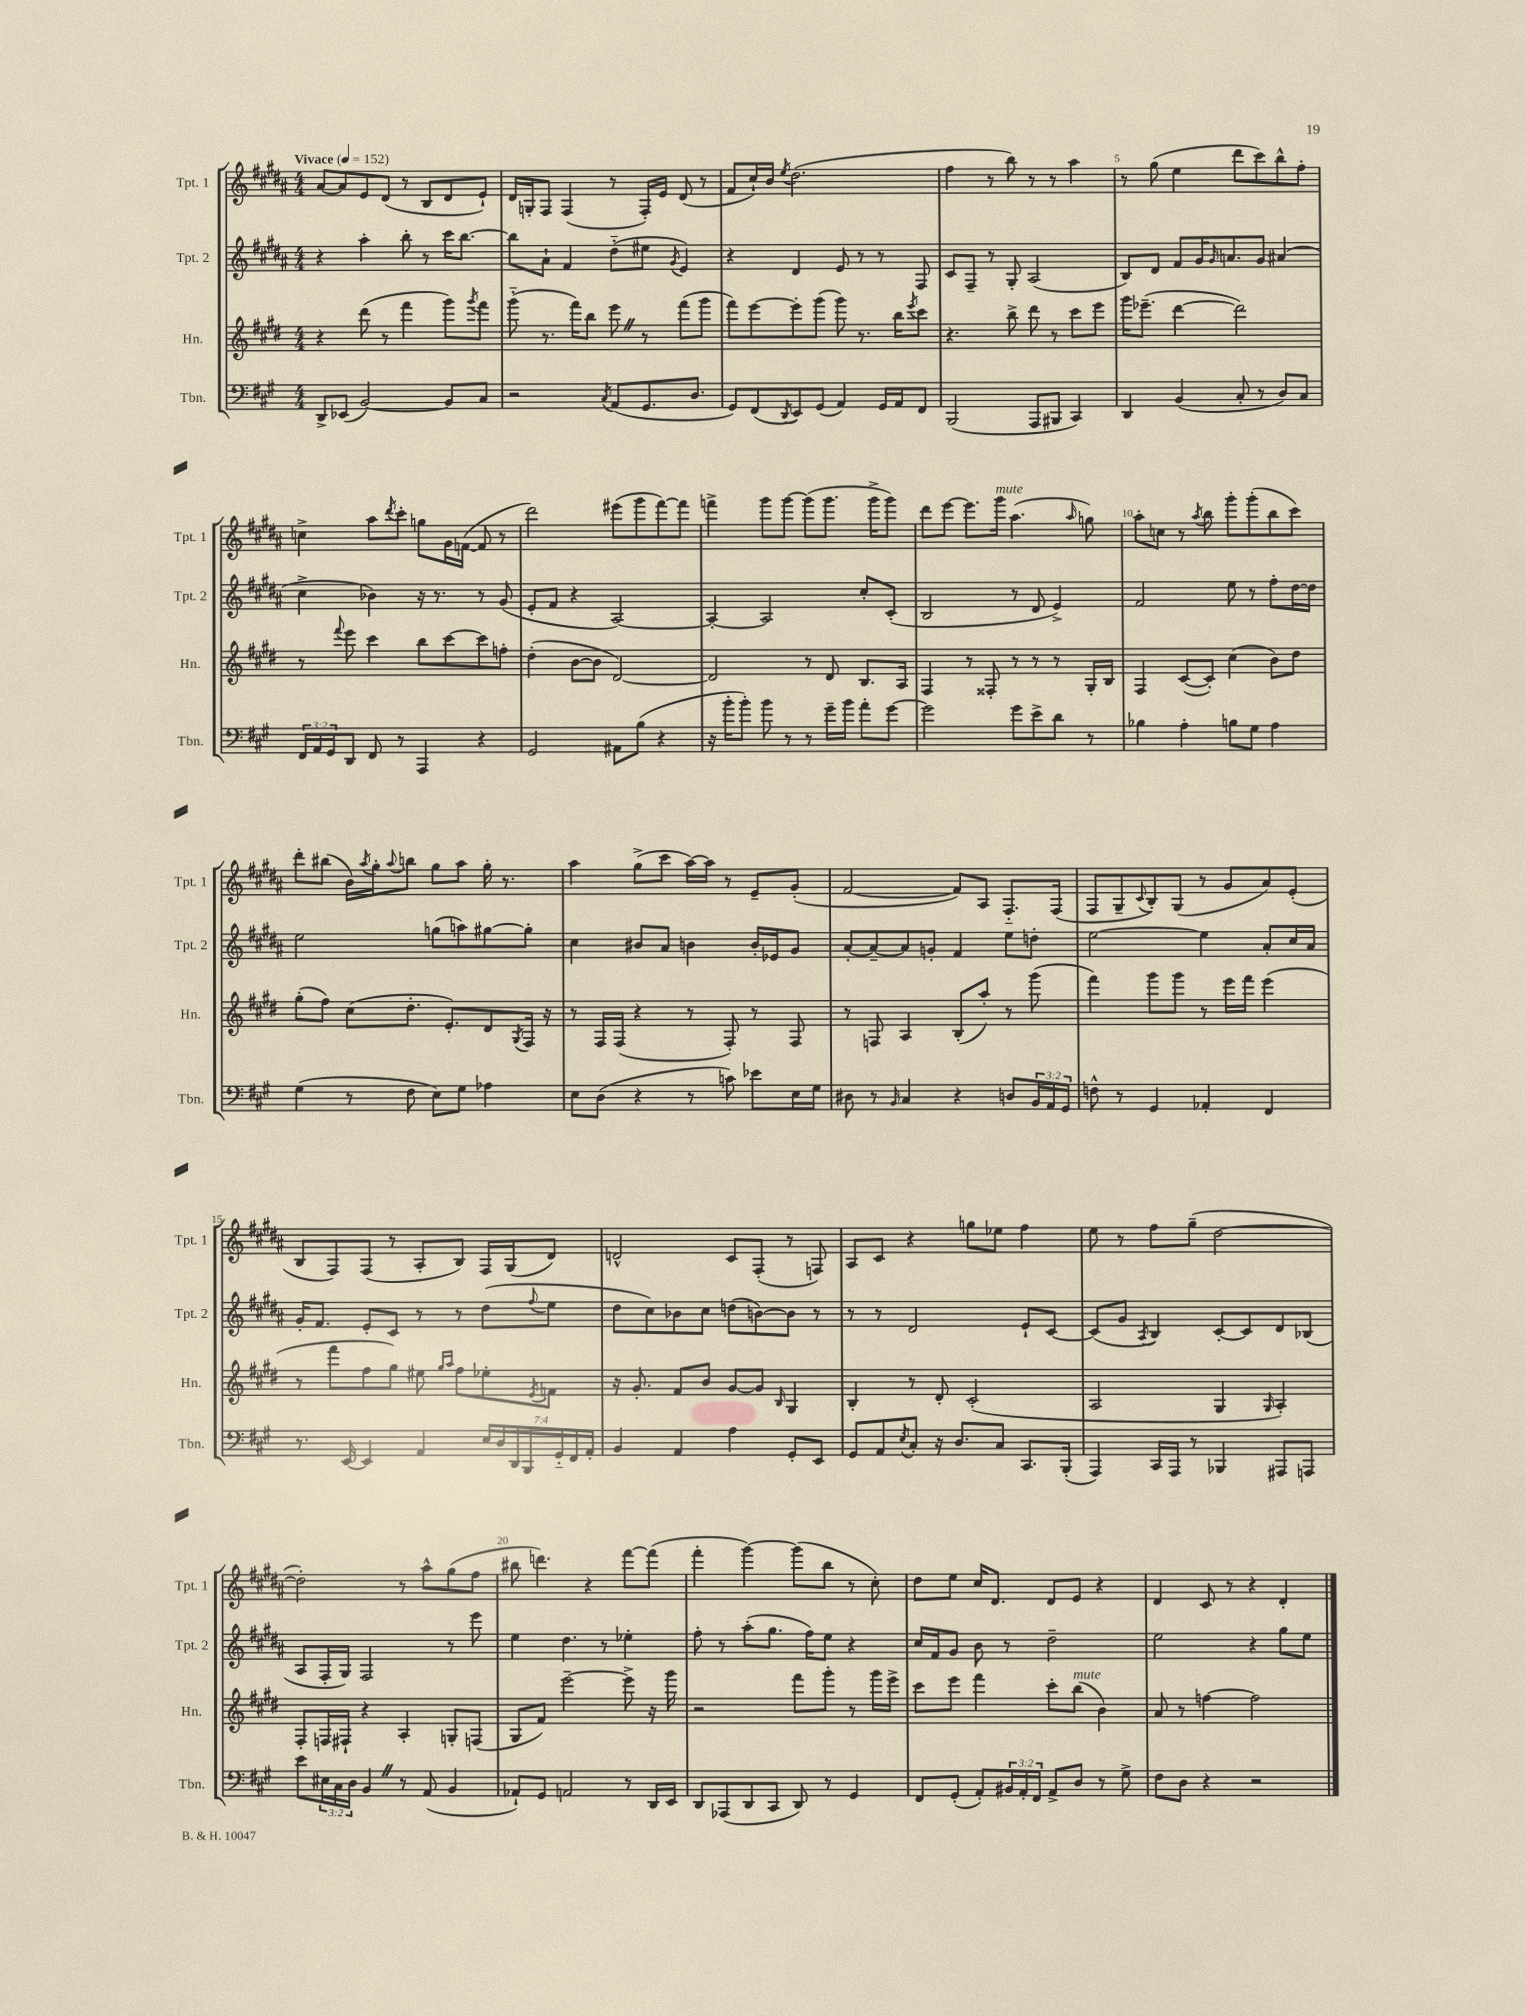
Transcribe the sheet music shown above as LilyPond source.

<<
\new StaffGroup <<
\new Staff = "s0" \with { instrumentName = "Tpt. 1" shortInstrumentName = "Tpt. 1" } {
    \clef treble \key b \major \numericTimeSignature \time 4/4 \tempo "Vivace" 4 = 152
    ais'8~ ais'8 e'8 dis'8( r8 b8 dis'8 e'8-!) |
    dis'16 g16-. fis8 fis4( r8 fis16-.) e'16 dis'8( r8 |
    fis'8 cis''16-!) b'16 \acciaccatura { e''8 } dis''2.( |
    fis''4 r8 b''8) r8 r8 ais''4 |
    r8 gis''8( e''4 dis'''8 cis'''8) b''8-^ fis''8-. |
    c''4-> ais''8 \acciaccatura { dis'''8 } cis'''8-. g''8 gis'16 f'16~( f'8 r8 |
    dis'''2) eis'''8( gis'''8 fis'''8~) fis'''8 |
    f'''4-> gis'''8 gis'''8~ gis'''8( gis'''8. gis'''16-> gis'''8) |
    dis'''8 e'''8~ e'''8. gis'''16^\markup { \italic "mute" } ais''4.( \grace { ais''16 } g''8) |
    ais''8-. c''8 r8 \acciaccatura { ais''8 } b''8 gis'''8-. gis'''8-.( b''8 cis'''8) |
    dis'''8-. bis''8( b'16) \acciaccatura { ais''8 } gis''16-. \appoggiatura { ais''8 } b''8 gis''8 ais''8 gis''16-. r8. |
    ais''4 gis''8->( cis'''8 ais''16~) ais''16 r8 e'8-- gis'8-.( |
    fis'2~ fis'8) ais8 fis8.-_ fis16( |
    fis8 gis8-- \appoggiatura { cis'8 } b8-.) gis8( r8 gis'8 ais'8) e'8-.( |
    b8 fis8) fis8( r8 ais8-. b8) fis16 gis16( dis'8) |
    d'2-^ cis'8 fis8-.( r8 f8) |
    ais8 cis'8 r4 g''8 ees''8 fis''4 |
    e''8 r8 fis''8 gis''8--( dis''2~ |
    dis''2-.) r8 ais''8-^ gis''8( fis''8 |
    bis''8 d'''4.) r4 fis'''8~ fis'''8( |
    fis'''4-. gis'''4~) gis'''8( b''8 r8 cis''8-.) |
    dis''8 e''8 cis''16 dis'8. dis'8 e'8 r4 |
    dis'4 cis'8 r8 r4 dis'4-. \bar "|." |
}
\new Staff = "s1" \with { instrumentName = "Tpt. 2" shortInstrumentName = "Tpt. 2" } {
    \clef treble \key b \major \numericTimeSignature \time 4/4
    r4 ais''4-. b''8-. r8 cis'''16 b''8.~ |
    b''8 ais'8-! fis'4 dis''8-_( eis''8 \acciaccatura { gis'8 } e'4) |
    r4 dis'4 e'8 r8 r8 fis8 |
    cis'8 fis8-- r8 gis8-. ais2( |
    b8) dis'8 fis'8 gis'16 \grace { gis'16 } a'8. gis'8 ais'4( |
    cis''4-> bes'4) r16 r8. r8 gis'8( |
    e'8-. fis'8 r4 ais2~) |
    ais4~-. ais2 cis''8-. cis'8-.( |
    b2 r8 dis'8 e'4->) |
    fis'2 e''8 r8 fis''8-. dis''16~ dis''16 |
    e''2 g''8( a''8) gis''8~ gis''8-. |
    cis''4 bis'8 ais'8 b'4 b'16-. ees'16 gis'8 |
    ais'8~-. ais'8~-- ais'8 g'8-. fis'4 e''8 d''8-. |
    e''2~ e''4 ais'8-. cis''16 ais'16 |
    gis'16-. fis'8. e'8-. cis'8 r8 r8 dis''8( \appoggiatura { fis''8 } e''8 |
    dis''8 cis''8) bes'8 cis''8 d''8( b'8~) b'8 r8 |
    r8 r8 dis'2 e'8-! cis'8~ |
    cis'8( gis'8 \acciaccatura { ais8 } b4) cis'8~-. cis'8 dis'8 bes8( |
    ais8 fis16-. gis16) fis2 r8 e'''8 |
    e''4 dis''4. r8 ees''4-. |
    fis''8-. r8 ais''8-.( gis''8. fis''16) e''8 r4 |
    cis''16 fis'16 gis'8 b'8 r8 dis''2-- |
    e''2 r4 gis''8 e''8 \bar "|." |
}
\new Staff = "s2" \with { instrumentName = "Hn." shortInstrumentName = "Hn." } {
    \clef treble \key e \major \numericTimeSignature \time 4/4
    r4 dis'''8( r8 fis'''4 gis'''8) \acciaccatura { gis'''8 } fis'''8 |
    gis'''8-_( r8. fis'''16) b''8 e'''8 \once \override BreathingSign.text = \markup { \musicglyph "scripts.caesura.straight" } \breathe r8 fis'''8( gis'''8 |
    fis'''8) e'''8~ e'''8-. gis'''8( gis'''8) r8. b''16 \acciaccatura { e'''8 } cis'''8 |
    r4. b''8-> dis'''8 r8 cis'''8 e'''8 |
    gis'''16 ees'''8.--( dis'''4~ dis'''2) |
    r8 \appoggiatura { fis'''8 } e'''8 cis'''4 b''8 cis'''8~ cis'''8 f''8-. |
    dis''4-.( b'8~ b'8 dis'2~) |
    dis'2 r8 dis'8 b8. a16 |
    fis4 r8 fisis8-. r8 r8 r8 gis16-. b16 |
    fis4 cis'8~( cis'8-.) cis''4( b'8) dis''8 |
    gis''8-.( fis''8) cis''8( dis''8.-. e'8.-.) dis'8 \acciaccatura { gis8 } fis16 r16 |
    r8 fis16 fis16( r4 r8 fis8-.) r8 fis8 |
    r8 f8 a4 b8-.( a''8-.) r8 gis'''8( |
    fis'''4) gis'''8 gis'''8 r8 e'''16 fis'''16 e'''4( |
    r8 fis'''8 fis''8 gis''8) eis''8 \grace { gis''16 a''16 } fis''8 ees''8-. \acciaccatura { e'8 } f'8 |
    r16 gis'8.-. fis'8 b'8 gis'8~ gis'8 \grace { b16 } gis4 |
    b4-. r8 dis'8-. cis'2-.( |
    a2 gis4 \grace { gis16 } a4-.) |
    fis8-. f16 fis16-! r4 a4-. g8-. f8( |
    gis8 fis'8) e'''2~-- e'''8-> r16 gis'''16 |
    r2 fis'''8 gis'''8-. r8 gis'''16 e'''16-> |
    cis'''8 e'''8 fis'''4 cis'''8-. b''8^\markup { \italic "mute" }( b'4) |
    a'8 r8 f''4~ f''2 \bar "|." |
}
\new Staff = "s3" \with { instrumentName = "Tbn." shortInstrumentName = "Tbn." } {
    \clef bass \key a \major \numericTimeSignature \time 4/4 \override Staff.TupletNumber.text = #tuplet-number::calc-fraction-text
    d,8-> ees,8( b,2~) b,8 cis8 |
    r2 \acciaccatura { cis8 } a,8( gis,8. d8. |
    gis,8) fis,8( \acciaccatura { d,8 } e,8) gis,8( a,4) gis,16 a,16 fis,8 |
    b,,2( a,,8 bis,,8 cis,4) |
    d,4 b,4( cis8-. r8 d8) cis8 |
    \tuplet 3/2 { fis,16 a,16 gis,16 } d,8 fis,8 r8 a,,4 r4 |
    gis,2 ais,8 b8( r4 |
    r16 b'16-. b'8-.) b'8 r8 r8 gis'16-- b'16 a'8-. gis'8~ |
    gis'2 gis'8 e'8-> d'8 r8 |
    bes4 a4-. b8 gis8 a4 |
    gis4( r8 fis8 e8) gis8 aes4 |
    e8 d8( r4 r8 c'8) ees'8 e16 gis16 |
    dis8 r8 \grace { b,16 } cis4 r4 d8 \tuplet 3/2 { b,16 a,16 gis,16 } |
    f8-^ r8 gis,4 aes,4-. fis,4 |
    r8. e,16~ e,4 a,4 \tuplet 7/4 { e16 d16 d,16 b,,16 gis,16-_ fis,16 a,16-. } |
    b,4 a,4 a4 gis,8-. e,8 |
    gis,8 a,8 \acciaccatura { e8 } cis8-. r16 d8. cis8 cis,8. b,,16-.( |
    a,,4) cis,16 a,,16 r8 bes,,4 ais,,8 a,,8 |
    e'8 \tuplet 3/2 { eis16 cis16 d16 } b,4 \once \override BreathingSign.text = \markup { \musicglyph "scripts.caesura.straight" } \breathe r8 a,8( b,4 |
    aes,8-!) gis,8 a,2 r8 d,16 e,16 |
    d,8 aes,,8( d,8 cis,8 d,8) r8 gis,4 |
    fis,8 gis,8-.( a,8-.) \tuplet 3/2 { bis,16 a,16-. fis,16 } a,8-> d8 r8 gis8-> |
    fis8 d8 r4 r2 \bar "|." |
}
>>
>>
\layout { \context { \Score \override BarNumber.break-visibility = ##(#f #t #t) barNumberVisibility = #(every-nth-bar-number-visible 5) } }
